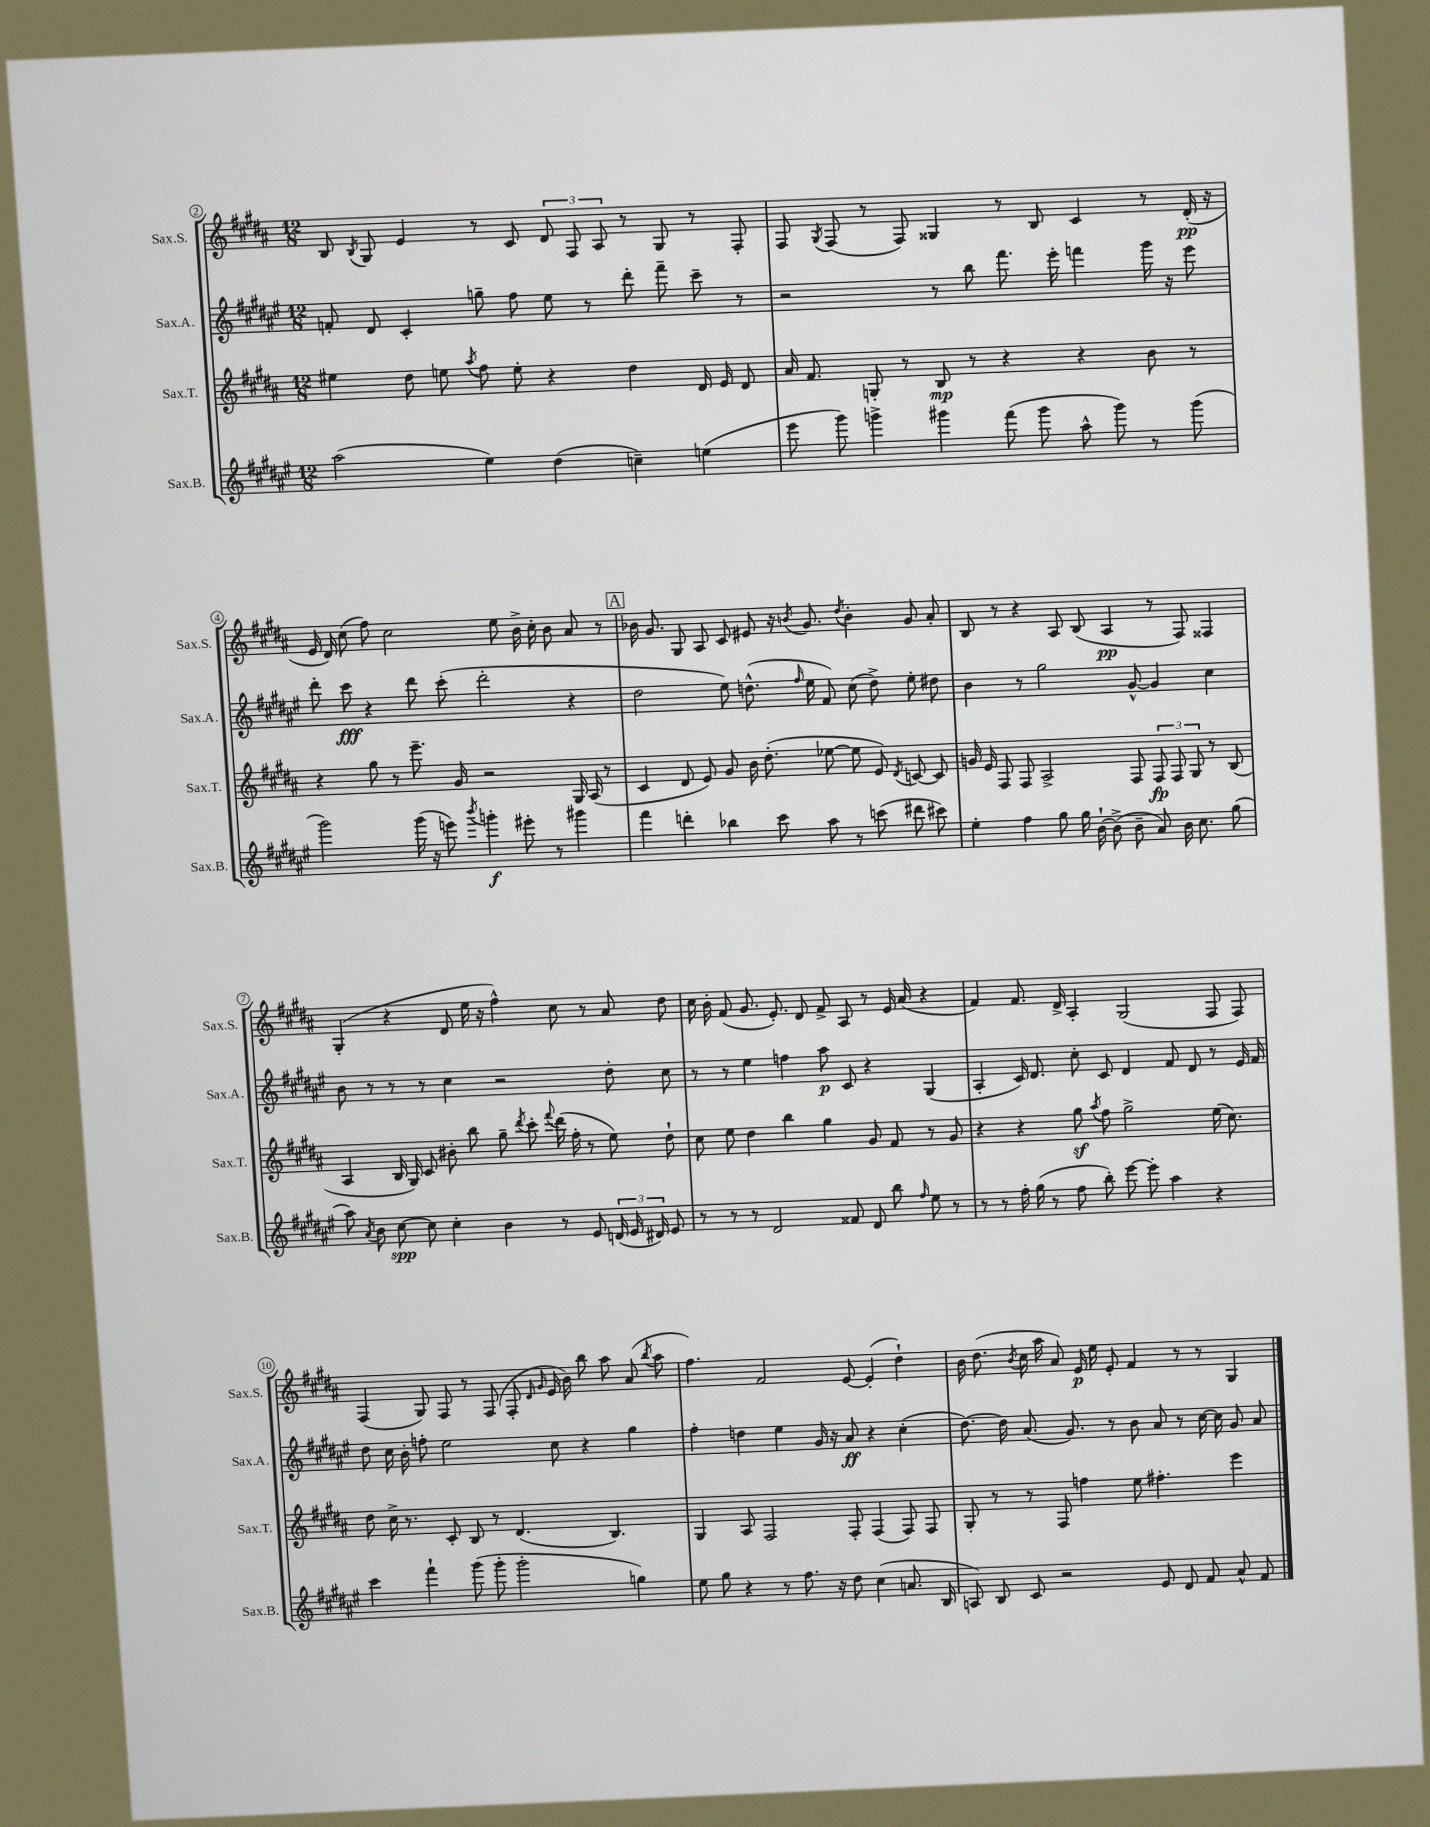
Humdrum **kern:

**kern	**dynam	**kern	**dynam	**kern	**dynam	**kern	**dynam
*part4	*part4	*part3	*part3	*part2	*part2	*part1	*part1
*staff4	*staff4	*staff3	*staff3	*staff2	*staff2	*staff1	*staff1
*I"Sax.B.	*	*I"Sax.T.	*	*I"Sax.A.	*	*I"Sax.S.	*
*I'Sax.B.	*	*I'Sax.T.	*	*I'Sax.A.	*	*I'Sax.S.	*
*clefG2	*	*clefG2	*	*clefG2	*	*clefG2	*
*k[f#c#g#d#a#e#]	*	*k[f#c#g#d#a#]	*	*k[f#c#g#d#a#e#]	*	*k[f#c#g#d#a#]	*
*M12/8	*	*M12/8	*	*M12/8	*	*M12/8	*
=2	=2	=2	=2	=2	=2	=2	=2
(2aa#\	.	4ee#X\	.	8fn'/	.	8B/	.
.	.	.	.	.	.	8qB/	.
.	.	.	.	8d#/	.	8G#/	.
.	.	8dd#\	.	4c#'/	.	4e/	.
.	.	8een\	.	.	.	.	.
.	.	8qaa#/	.	.	.	.	.
4ee#\)	.	8ff#\	.	8ggn~\	.	8r	.
.	.	8ee'\	.	8ff#\	.	8c#/	.
(4dd#\	.	4r	.	8ee#\	.	12d#/	.
.	.	.	.	.	.	12F#/	.
.	.	.	.	8r	.	.	.
.	.	.	.	.	.	12A#/	.
4ccn~\)	.	4dd#\	.	8ddd#'\	.	8r	.
.	.	.	.	8fff#~\	.	8G#/	.
(4een\	.	16d#/	.	8ccc#~\	.	8r	.
.	.	16e/	.	.	.	.	.
.	.	8d#/	.	8r	.	8F#'/	.
=3	=3	=3	=3	=3	=3	=3	=3
8eee#\	.	16a#/	.	2r	.	8F#/	.
.	.	8.f#/	.	.	.	.	.
.	.	.	.	.	.	8qG#/	.
8ggg#\)	.	.	.	.	.	(8F#/	.
4gggn^\	.	8Gn'/	.	.	.	8r	.
.	.	8r	.	.	.	8F#/)	.
4ggg#X\	.	8B/	mp	8r	.	4G##X/	.
.	.	8r	.	8bb\	.	.	.
(8fff#\	.	4r	.	8.fff#\	.	8r	.
8ggg#\	.	.	.	.	.	8B/	.
.	.	.	.	16eee#'\	.	.	.
8aa#^^\	.	4r	.	4fffn\	.	4c#/	.
8ggg#\)	.	.	.	.	.	.	.
8r	.	8b\	.	16ggg#\	.	8r	.
.	.	.	.	16r	.	.	.
(8ggg#\	.	8r	.	8eee#\	.	(16d#'/	pp
.	.	.	.	.	.	16r	.
!!LO:LB:g=z
=4	=4	=4	=4	=4	=4	=4	=4
2ggg#\)	.	4r	.	8ddd#'\	.	16e/	.
.	.	.	.	.	.	16d#/)	.
.	.	.	.	8ccc#\	fff	(8cc#\	.
.	.	8gg#\	.	4r	.	8ff#\)	.
.	.	8r	.	.	.	2cc#\	.
(16ggg#\	.	8.eee~\	.	8ddd#\	.	.	.
16r	.	.	.	.	.	.	.
8eeen\)	.	.	.	(8ccc#'\	.	.	.
.	.	16g#/	.	.	.	.	.
8qbbb/	.	.	.	.	.	.	.
4gggn'\	f	2r	.	2ddd#'\	.	.	.
.	.	.	.	.	.	8ee\	.
8eee#X'\	.	.	.	.	.	16b^\	.
.	.	.	.	.	.	16cc#'\	.
8r	.	.	.	.	.	8b\	.
4ggg#X\	.	16G#/	.	4r	.	8a#/	.
.	.	(16A#/	.	.	.	.	.
.	.	8r	.	.	.	8r	.
!!LO:REH:place=s1:t=A
=5	=5	=5	=5	=5	=5	=5	=5
4fff#\	.	4c#/	.	2dd#\	.	16b-X\	.
.	.	.	.	.	.	8.g#/	.
4dddn'\	.	8d#/	.	.	.	8G#/	.
.	.	8e/)	.	.	.	8A#/	.
4bb-X\	.	8g#/	.	8ee#\)	.	8c#/	.
.	.	16b\	.	(8.ddn^^\	.	8e#X/	.
.	.	(8.dd#'\	.	.	.	.	.
8ccc#\	.	.	.	.	.	16r	.
.	.	.	.	16qqff#/	.	8qbn/	.
.	.	.	.	16ee#\	.	8.g#/	.
8aa#\	.	[8ee-X\	.	8f#/)	.	.	.
.	.	.	.	.	.	8qdd#/	.
8r	.	8ee-\]	.	(8cc#\	.	4b'\	.
(8cccn\	.	8e/)	.	8dd^\)	.	.	.
.	.	8qd#/	.	.	.	.	.
8ddd#X\	.	[8cn/	.	8ee#'\	.	8g#/	.
8ccc#X\)	.	8c/]	.	8dd#X\	.	8a#'/	.
=6	=6	=6	=6	=6	=6	=6	=6
4ee#'\	.	16gn/	.	4b\	.	8B/	.
.	.	16e/	.	.	.	.	.
.	.	8F#/	.	.	.	8r	.
4ff#\	.	8F#/	.	8r	.	4r	.
.	.	2A#^/	.	2gg#\	.	.	.
8gg#\	.	.	.	.	.	8A#/	.
16gg#\	.	.	.	.	.	(8B/	.
[16b`\	.	.	.	.	.	.	.
(8b^\]	.	.	.	.	.	4A#/	pp
8b~\	.	8F#/	.	[8g#^^/	.	.	.
8a#/)	.	12F#/	fp	4g#/]	.	8r	.
.	.	12F#/	.	.	.	.	.
16b\	.	.	.	.	.	8F#/)	.
.	.	12G#/	.	.	.	.	.
8.cc#\	.	.	.	.	.	.	.
.	.	8r	.	4cc#\	.	4F##X/	.
(8gg#\	.	(8B/	.	.	.	.	.
!!LO:LB:g=z
=7	=7	=7	=7	=7	=7	=7	=7
8aa#\)	.	4A#/	.	8b\	.	(4G#'/	.
8qa#/	.	.	.	.	.	.	.
8b\	.	.	.	8r	.	.	.
[8cc#\	spp	16B/	.	8r	.	4r	.
.	.	16G#/)	.	.	.	.	.
8cc#\]	.	8c#/	.	8r	.	.	.
4cc#'\	.	8b#X'\	.	4cc#\	.	8d#/	.
.	.	8bb\	.	.	.	16ee\	.
.	.	.	.	.	.	16r	.
4b\	.	8gg#~\	.	2r	.	4ff#^^\)	.
.	.	8qddd#/	.	.	.	.	.
.	.	8ccc#'\	.	.	.	.	.
.	.	8qqfff#/	.	.	.	.	.
8r	.	(16ddd#\	.	.	.	8cc#\	.
.	.	16ff#'\	.	.	.	.	.
8e#/	.	8r	.	.	.	8r	.
(24dn/	.	8ee\)	.	8dd#'\	.	8a#/	.
24e#/	.	.	.	.	.	.	.
24d#X/)	.	.	.	.	.	.	.
8e#/	.	8dd#`\	.	8cc#\	.	8dd#\	.
=8	=8	=8	=8	=8	=8	=8	=8
8r	.	8cc#\	.	8r	.	16cc#\	.
.	.	.	.	.	.	16b'\	.
8r	.	8ee\	.	8r	.	(8f#/	.
8r	.	4dd#\	.	4ee#\	.	8.g#/	.
2d#/	.	.	.	.	.	.	.
.	.	.	.	.	.	8.e'/)	.
.	.	4bb\	.	4ffn\	.	.	.
.	.	.	.	.	.	8d#/	.
.	.	4gg#\	.	8aa#\	p	8f#^/	.
8f##X/	.	.	.	8c#/	.	8A#/	.
8d#/	.	8g#/	.	4r	.	8r	.
8bb\	.	8f#/	.	.	.	16e/	.
.	.	.	.	.	.	(16a#/	.
16qqff#/	.	.	.	.	.	.	.
8ee#\	.	8r	.	(4G#/	.	4r	.
8r	.	8g#/	.	.	.	.	.
=9	=9	=9	=9	=9	=9	=9	=9
8r	.	4r	.	4A#'/	.	4f#/)	.
8r	.	.	.	.	.	.	.
16ff#'\	.	4r	.	16c#/)	.	8.f#/	.
(16gg#\	.	.	.	8.d#/	.	.	.
8r	.	.	.	.	.	.	.
.	.	.	.	.	.	16d#^/	.
8ff#\	.	8gg#z\	.	8cc#'\	.	4A#'/	.
.	.	8qaa#/	.	.	.	.	.
8bb'\)	.	8ff#\	.	8c#/	.	.	.
[8eee#\	.	2gg#^\	.	4d#/	.	(2G#/	.
8eee#'\]	.	.	.	.	.	.	.
4aa#\	.	.	.	8f#/	.	.	.
.	.	.	.	8d#/	.	.	.
4r	.	(16ee\	.	8r	.	8F#/	.
.	.	8.cc#\)	.	.	.	.	.
.	.	.	.	16e#/	.	8F#/)	.
.	.	.	.	16f#/	.	.	.
!!LO:LB:g=z
=10	=10	=10	=10	=10	=10	=10	=10
4ccc#\	.	8dd#\	.	8dd#\	.	(4F#/	.
.	.	16cc#^\	.	16cc#\	.	.	.
.	.	8.r	.	16b'\	.	.	.
4fff#`\	.	.	.	8ffn'\	.	8G#/)	.
.	.	8c#'/	.	2ee#\	.	8F#/	.
(8ggg#\	.	8B/	.	.	.	8r	.
8ggg#'\	.	8r	.	.	.	(8F#/	.
2ggg#'\	.	(4.d#/	.	.	.	8F#'/	.
.	.	.	.	.	.	16qqd#/	.
.	.	.	.	.	.	16qqg#/	.
.	.	.	.	8cc#\	.	16e/	.
.	.	.	.	.	.	16b\)	.
.	.	.	.	4r	.	8bb\	.
.	.	4.B/)	.	.	.	8aa#\	.
4ggn\)	.	.	.	4gg#\	.	(8a#/	.
.	.	.	.	.	.	8qbb/	.
.	.	.	.	.	.	8aa#\	.
=11	=11	=11	=11	=11	=11	=11	=11
8ee#\	.	4G#/	.	4ff#'\	.	4.ff#\)	.
8gg#\	.	.	.	.	.	.	.
4r	.	8A#/	.	4ddn\	.	.	.
.	.	2F#/	.	.	.	2f#/	.
8r	.	.	.	4ee#\	.	.	.
8.ff#\	.	.	.	.	.	.	.
.	.	.	.	16g#/	.	.	.
16r	.	.	.	16r	.	.	.
8dd#\	.	8F#'/	.	8a#/	ff	[8e/	.
(4cc#\	.	(4F#/	.	4r	.	(4e'/]	.
8.an/	.	8F#/)	.	(4cc#'\	.	4dd#`\)	.
.	.	8F#/	.	.	.	.	.
16B/	.	.	.	.	.	.	.
=12	=12	=12	=12	=12	=12	=12	=12
8An/)	.	8G#'/	.	[8.dd#\)	.	16b\	.
.	.	.	.	.	.	(8.dd#\	.
8B/	.	8r	.	.	.	.	.
.	.	.	.	16dd#\]	.	.	.
.	.	.	.	.	.	8qb/	.
8c#/	.	8r	.	(8.a#/	.	16cc#\	.
.	.	.	.	.	.	16aa#\	.
2r	.	8F#/	.	.	.	8a#/)	.
.	.	.	.	8.g#/)	.	.	.
.	.	4ffn\	.	.	.	16e/	p
.	.	.	.	.	.	16ee\	.
.	.	.	.	8r	.	8e'/	.
.	.	8ee\	.	8b\	.	4f#/	.
8e#/	.	4.ff#X'\	.	8a#/	.	.	.
8d#/	.	.	.	8r	.	8r	.
8f#/	.	.	.	[16cc#\	.	8r	.
.	.	.	.	16cc#\]	.	.	.
8a#^^/	.	4eee\	.	8g#/	.	4G#/	.
8f#/	.	.	.	8a#/	.	.	.
==	==	==	==	==	==	==	==
*-	*-	*-	*-	*-	*-	*-	*-
